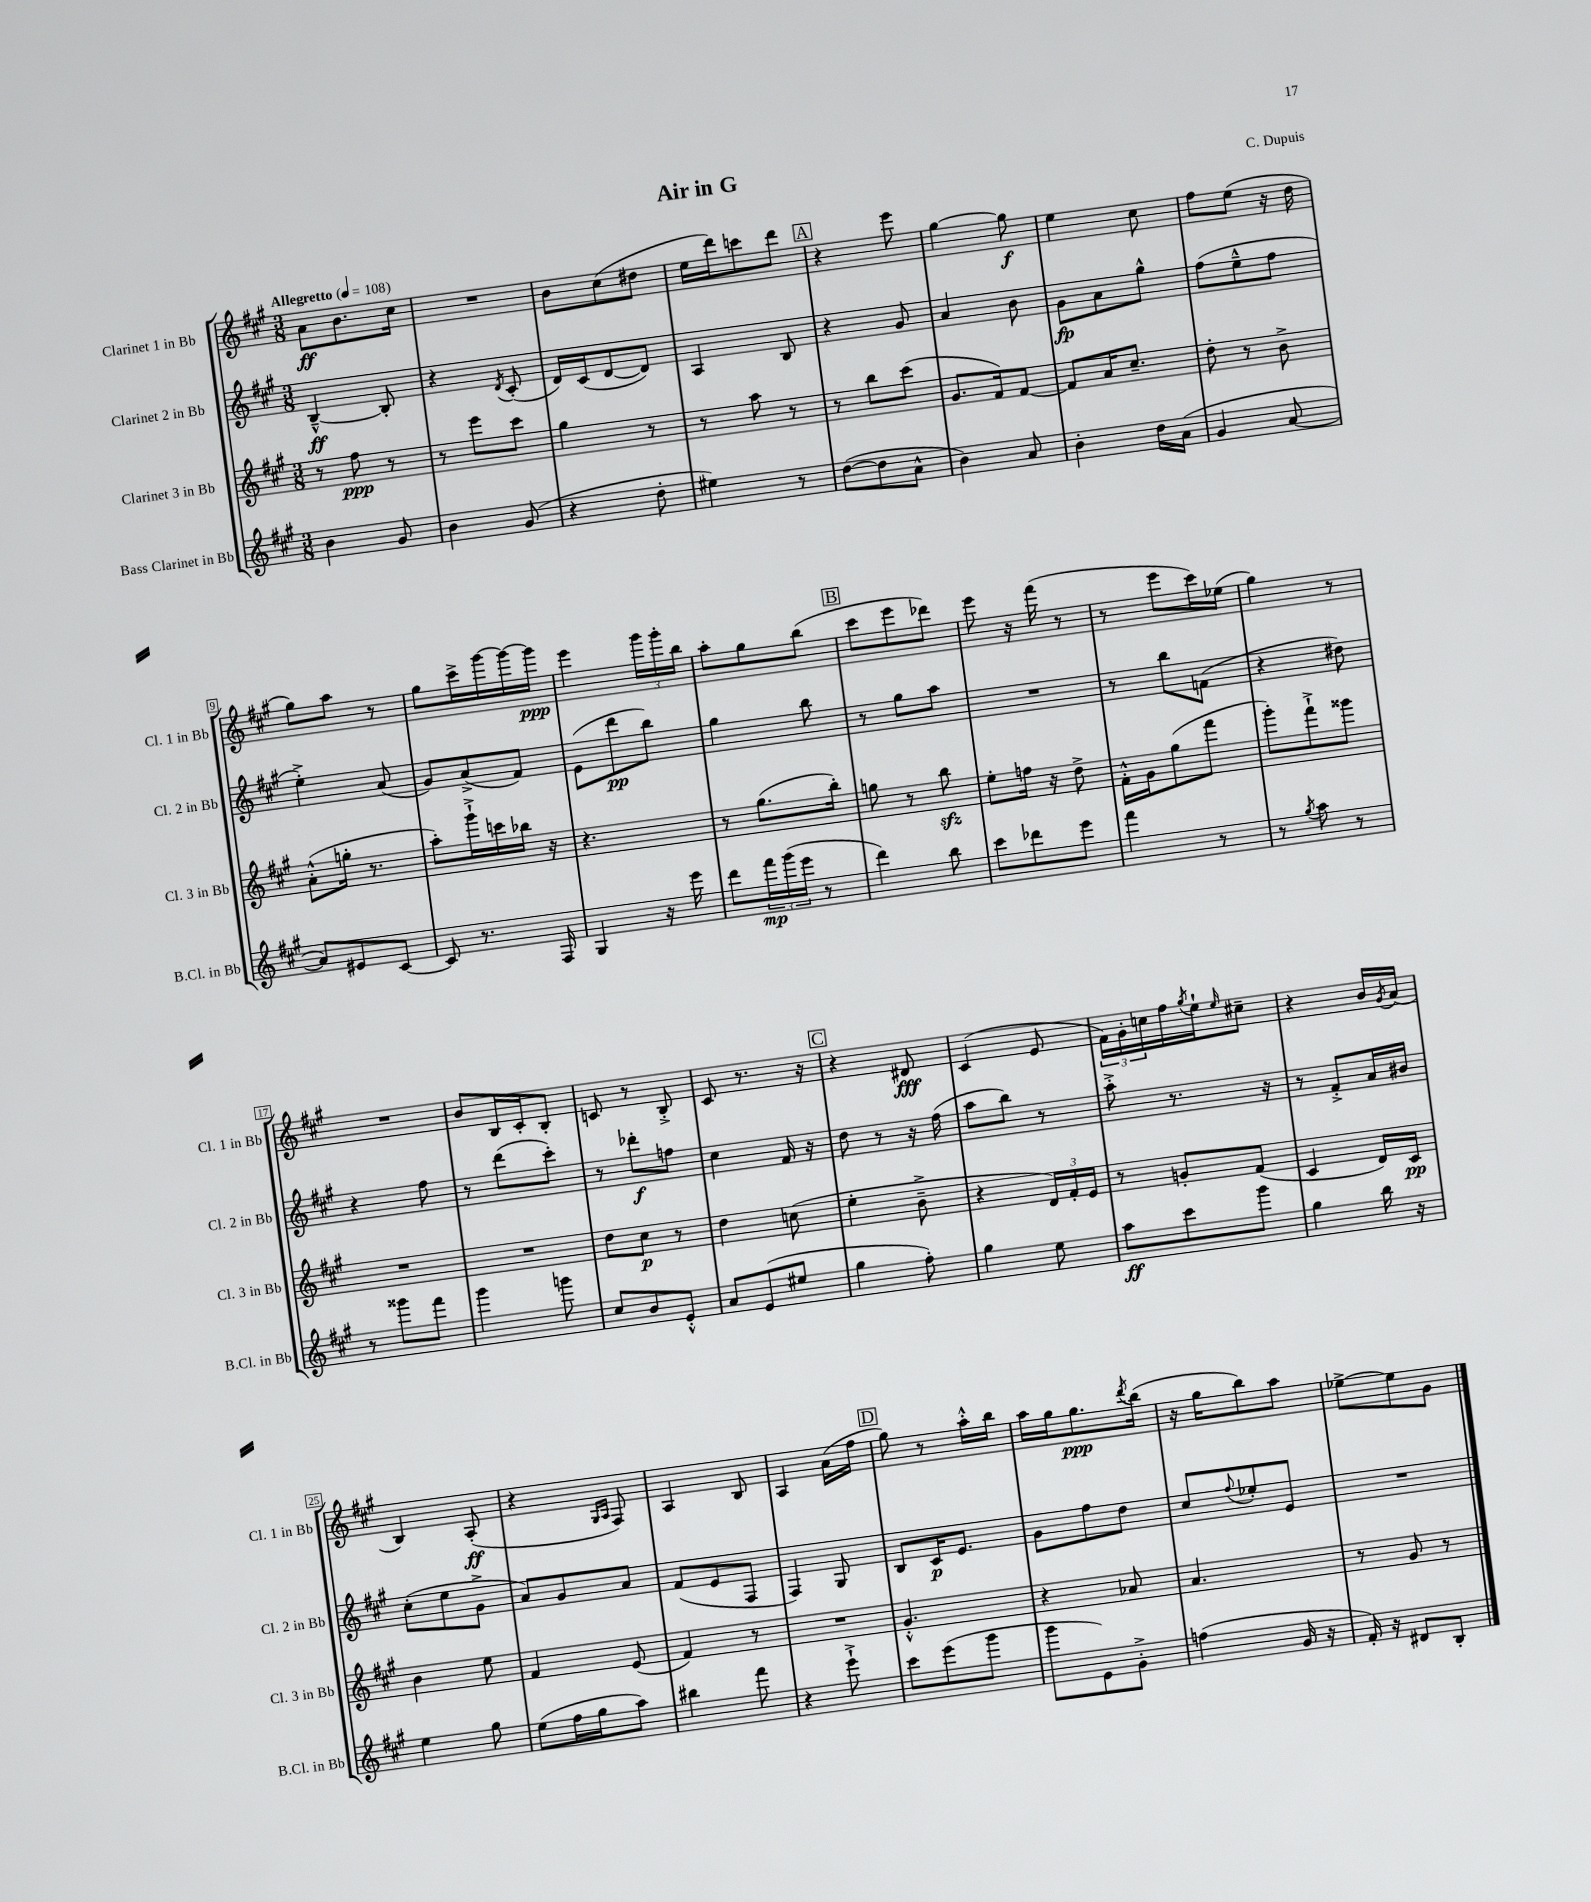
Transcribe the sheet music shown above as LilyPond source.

\header { title = "Air in G" composer = "C. Dupuis" }
<<
\new StaffGroup <<
\new Staff = "s0" \with { instrumentName = "Clarinet 1 in Bb" shortInstrumentName = "Cl. 1 in Bb" } {
    \clef treble \key a \major \numericTimeSignature \time 3/8 \tempo "Allegretto" 4 = 108
    a'8\ff b'8. cis''16 |
    R4. |
    b'8 cis''8( dis''8 |
    e''16 d'''16) c'''8 d'''8 |
    \mark \markup { \box "A" } r4 e'''8 |
    gis''4~ gis''8\f |
    e''4 cis''8 |
    fis''8 e''8( r16 d''16 |
    gis''8) a''8 r8 |
    gis''8 cis'''16-> gis'''16~ gis'''16~ gis'''16\ppp |
    e'''4 \tuplet 3/2 { gis'''16 gis'''16-. b''16 } |
    a''8-. gis''8 b''8( |
    \mark \markup { \box "B" } cis'''8 e'''8 des'''8) |
    e'''8 r16 fis'''16( r8 |
    r8 e'''8 cis'''16) ees''16( |
    gis''4) r8 |
    R4. |
    b'8 b16 cis'16-. b8-. |
    c'8 r8 b8-.-> |
    cis'8 r8. r16 |
    \mark \markup { \box "C" } r4 dis'8\fff |
    cis'4( e'8 |
    \tuplet 3/2 { fis'16) gis'16-. c''16 } fis''16 \acciaccatura { gis''8 } e''16-! \grace { e''16 } cis''8-- |
    r4 b'16 \acciaccatura { gis'8 } a'16( |
    b4) a8-.\ff( |
    r4 \grace { gis16 a16 } fis8) |
    a4 b8 |
    a4 a'16( fis''16 |
    \mark \markup { \box "D" } gis''8) r8 a''16-.-^ b''16 |
    a''16 gis''16 gis''8.\ppp \acciaccatura { d'''8 } b''16( |
    r16 gis''16 b''8) a''8 |
    ees''8~-> ees''8 gis'8 \bar "|." |
}
\new Staff = "s1" \with { instrumentName = "Clarinet 2 in Bb" shortInstrumentName = "Cl. 2 in Bb" } {
    \clef treble \key a \major \numericTimeSignature \time 3/8
    b4~---^\ff b8-. |
    r4 \acciaccatura { d'8 } cis'8-.( |
    d'16) cis'16( d'8~ d'8) |
    a4 b8 |
    \mark \markup { \box "A" } r4 gis'8 |
    a'4 b'8 |
    gis'8\fp a'8 gis''8-^ |
    fis''8( e''8---^ fis''8 |
    e''4-.->) a'8( |
    gis'8) a'8->( fis'8) |
    e'8( d'''8\pp b''8) |
    gis''4 b''8 |
    \mark \markup { \box "B" } r8 gis''8 a''8 |
    R4. |
    r8 b''8 f'8( |
    r4 dis''8) |
    r4 fis''8 |
    r8 d'''8( cis'''8-.) |
    r8 des'''8-.\f f''8 |
    cis''4 fis'16 r16 |
    \mark \markup { \box "C" } d''8 r8 r16 fis''16( |
    a''8 b''8) r8 |
    a''8-.-> r8. r16 |
    r8 fis'8-.-> a'16 bis'16 |
    cis''8-.( e''8 gis'8-> |
    a'8) gis'8 a'8 |
    fis'8( e'8 fis8 |
    fis4) gis8 |
    \mark \markup { \box "D" } b8 cis'16\p e'8. |
    gis'8 fis''8 d''8 |
    cis''8 \appoggiatura { fis''8 } ees''8-. e'8 |
    R4. \bar "|." |
}
\new Staff = "s2" \with { instrumentName = "Clarinet 3 in Bb" shortInstrumentName = "Cl. 3 in Bb" } {
    \clef treble \key a \major \numericTimeSignature \time 3/8
    r8 fis''8\ppp r8 |
    r8 e'''8 cis'''8 |
    gis''4 r8 |
    r8 a''8 r8 |
    \mark \markup { \box "A" } r8 b''8 cis'''8( |
    gis'8. fis'16) fis'8~ |
    fis'8 a'16 cis''8.-- |
    d''8-. r8 b'8-> |
    a'8-.-^( g''16-. r8. |
    a''8-.) gis'''16-!-> c'''16 bes''16 r16 |
    r4. |
    r8 gis''8.( b''16-.) |
    \mark \markup { \box "B" } g''8 r8 b''8\sfz |
    e''8-. f''16 r16 d''8-> |
    fis'16-.-^ gis'16 gis''8( fis'''8 |
    gis'''8-.) fis'''8-!-> gisis'''8 |
    R4. |
    R4. |
    d''8 cis''8\p r8 |
    d''4 c''8( |
    \mark \markup { \box "C" } e''4-. b'8---> |
    r4 \tuplet 3/2 { d'16) fis'16-. e'16 } |
    r8 g'8-. fis'8( |
    cis'4 d'16) cis'16\pp |
    b'4 e''8 |
    fis'4 e'8( |
    fis'4) r8 |
    R4. |
    \mark \markup { \box "D" } gis'4.-.-^ |
    r4 aes'8 |
    a'4. |
    r8 gis'8 r8 \bar "|." |
}
\new Staff = "s3" \with { instrumentName = "Bass Clarinet in Bb" shortInstrumentName = "B.Cl. in Bb" } {
    \clef treble \key a \major \numericTimeSignature \time 3/8
    b'4 gis'8 |
    b'4 gis'8( |
    r4 d''8-. |
    eis''4) r8 |
    \mark \markup { \box "A" } d''8~( d''8 a'8-^ |
    b'4) a'8 |
    b'4-. d''16 a'16( |
    gis'4 a'8~ |
    a'8) eis'8 cis'8~ |
    cis'8 r8. fis16 |
    gis4 r16 e'''16 |
    d'''8 \tuplet 3/2 { fis'''16\mp gis'''16( e'''16 } r8 |
    \mark \markup { \box "B" } d'''4) b''8 |
    cis'''8 des'''8 e'''8 |
    fis'''4 r8 |
    r8 \acciaccatura { gis''8 } a''8 r8 |
    r8 gisis'''8 fis'''8 |
    gis'''4 g'''8 |
    cis''8 b'8 e'8-.-^ |
    a'8 e'8( eis''8 |
    \mark \markup { \box "C" } gis''4 fis''8-.) |
    gis''4 e''8 |
    a''8\ff cis'''8 gis'''8 |
    gis''4 b''16 r16 |
    e''4 gis''8 |
    e''8( fis''16 gis''16 a''8) |
    bis''4 fis'''8 |
    r4 e'''8-!-> |
    \mark \markup { \box "D" } cis'''8 e'''8( gis'''8 |
    gis'''8 e'8) gis'8-.-> |
    f''4( gis'16 r16 |
    fis'16-.) r16 dis'8 b8-. \bar "|." |
}
>>
>>
\layout { \context { \Score \override BarNumber.stencil = #(make-stencil-boxer 0.1 0.3 ly:text-interface::print) } }
